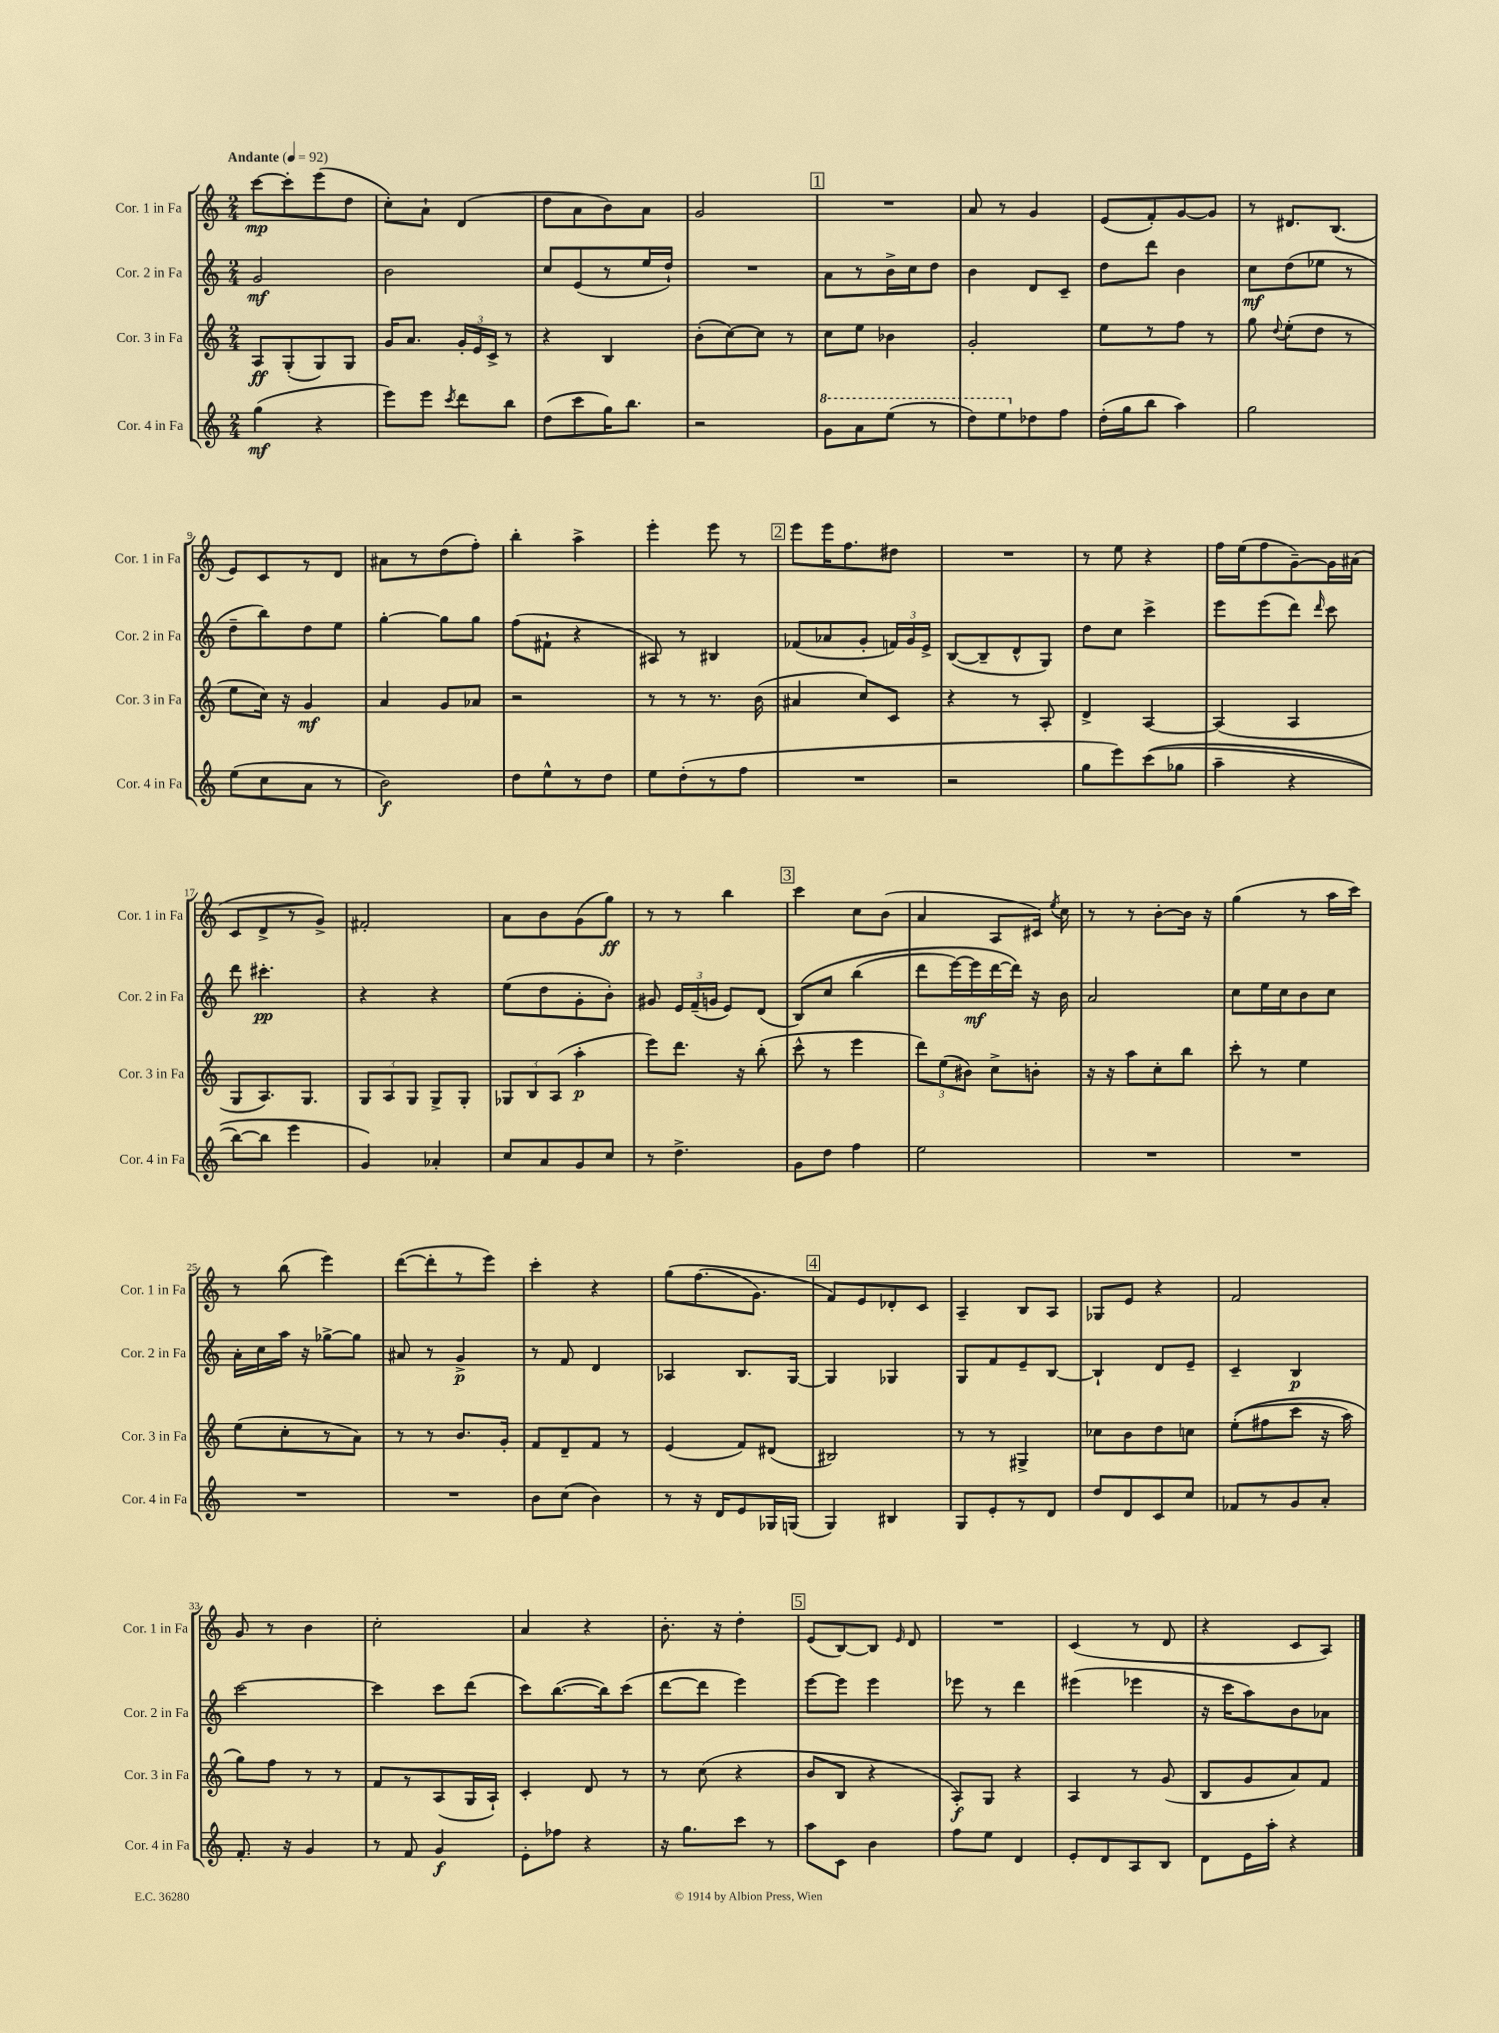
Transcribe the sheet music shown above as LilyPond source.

<<
\new StaffGroup <<
\new Staff = "s0" \with { instrumentName = "Cor. 1 in Fa" shortInstrumentName = "Cor. 1 in Fa" } {
    \clef treble \key c \major \numericTimeSignature \time 2/4 \tempo "Andante" 4 = 92
    \autoBeamOff c'''8[~\mp c'''8-. e'''8( d''8] |
    c''8[-.) a'8]-! d'4( |
    d''8[ a'8 b'8) a'8] |
    g'2 |
    \mark \markup { \box "1" } R2 |
    a'8 r8 g'4 |
    e'8[( f'8-.) g'8~ g'8] |
    r8 dis'8.[ b8.]( |
    e'8[) c'8 r8 d'8] |
    ais'8[ r8 d''8( f''8]-.) |
    b''4-. a''4-> |
    e'''4-. e'''8 r8 |
    \mark \markup { \box "2" } e'''8[ e'''16 f''8. dis''8] |
    R2 |
    r8 e''8 r4 |
    f''16[ e''16( f''8 g'8~--) g'16 ais'16]( |
    c'8[ d'8-> r8 g'8]->) |
    fis'2-. |
    a'8[ b'8 g'8( g''8]\ff) |
    r8 r8 b''4 |
    \mark \markup { \box "3" } c'''4 c''8[ b'8]( |
    a'4 a8[ cis'16]) \acciaccatura { e''8 } c''16 |
    r8 r8 b'8[~-. b'16] r16 |
    g''4( r8 a''16[ c'''16]) |
    r8 b''8( e'''4) |
    d'''8[~( d'''8-. r8 e'''8]) |
    c'''4-. r4 |
    g''8[\( f''8.( g'8.]) |
    \mark \markup { \box "4" } f'8[\) e'8 des'8-. c'8] |
    a4-- b8[ a8] |
    ges8[ e'8] r4 |
    f'2 |
    g'8 r8 b'4 |
    c''2-. |
    a'4 r4 |
    b'8.-. r16 d''4-. |
    \mark \markup { \box "5" } e'8[( b8~) b8] \grace { e'16 } d'8 |
    R2 |
    c'4( r8 d'8 |
    r4 c'8[ a8]) \bar "|." |
}
\new Staff = "s1" \with { instrumentName = "Cor. 2 in Fa" shortInstrumentName = "Cor. 2 in Fa" } {
    \clef treble \key c \major \numericTimeSignature \time 2/4
    \autoBeamOff g'2\mf |
    b'2 |
    c''8[ e'8( r8 e''16 d''16]-!) |
    R2 |
    \mark \markup { \box "1" } a'8[ r8 b'16-> c''16 d''8] |
    b'4 d'8[ c'8]-- |
    d''8[ d'''8] b'4 |
    c''8[\mf d''8( ees''8] r8 |
    d''8[-- b''8) d''8 e''8] |
    g''4~-. g''8[ g''8] |
    f''8[( fis'8]-! r4 |
    ais8) r8 bis4 |
    \mark \markup { \box "2" } fes'8[( aes'8 g'8]-. \tuplet 3/2 { f'16[) g'16 e'16]-> } |
    b8[~( b8-- d'8-^ g8]) |
    d''8[ c''8] c'''4-> |
    e'''8[ e'''8( d'''8]) \grace { d'''16 } c'''8 |
    d'''8 cis'''4.-.\pp |
    r4 r4 |
    e''8[( d''8 g'8-. b'8]-.) |
    gis'8 \tuplet 3/2 { e'16[ f'16--( g'16] } e'8[) d'8]( |
    \mark \markup { \box "3" } b8[)\( c''8] b''4( |
    d'''8[ e'''16~) e'''16\mf d'''16~ d'''16]\) r16 b'16 |
    a'2 |
    c''8[ e''16 c''16 b'8 c''8] |
    a'16[-. c''16 a''16] r16 ges''8[~-> ges''8] |
    ais'8 r8 g'4->\p |
    r8 f'8 d'4 |
    aes4 b8.[ g16]~ |
    \mark \markup { \box "4" } g4 ges4 |
    g8[ f'8 e'8-- b8]~ |
    b4-! d'8[ e'8]-- |
    c'4-- b4\p |
    c'''2~ |
    c'''4 c'''8[ d'''8]( |
    c'''8[) b''8.~( b''16) c'''8]( |
    d'''8[~ d'''8] e'''4) |
    \mark \markup { \box "5" } e'''8[~ e'''8] e'''4 |
    ees'''8 r8 d'''4 |
    eis'''4( ees'''4 |
    r16 c'''16[ a''8) b'8 aes'8] \bar "|." |
}
\new Staff = "s2" \with { instrumentName = "Cor. 3 in Fa" shortInstrumentName = "Cor. 3 in Fa" } {
    \clef treble \key c \major \numericTimeSignature \time 2/4
    \autoBeamOff a8[\ff g8-.( g8) g8] |
    g'16[ a'8.] \tuplet 3/2 { g'16[-. e'16 c'16]-> } r8 |
    r4 b4 |
    b'8[-.( c''8~) c''8] r8 |
    \mark \markup { \box "1" } c''8[ e''8] bes'4 |
    g'2-. |
    e''8[ r8 f''8] r8 |
    g''8 \appoggiatura { d''8 } e''8[-.( d''8] r8 |
    e''8[ c''16]) r16 g'4\mf |
    a'4 g'8[ aes'8] |
    r2 |
    r8 r8 r8. b'16( |
    \mark \markup { \box "2" } ais'4 c''8[) c'8] |
    r4 r8 a8-. |
    d'4-> a4~ |
    a4( a4 |
    g8[ a8.) g8.] |
    \tuplet 3/2 { g8[ a8 g8] } g8[-> g8]-. |
    \tuplet 3/2 { ges8[ b8 a8]( } a''4-.\p |
    e'''8[) d'''8.] r16 b''8-.( |
    \mark \markup { \box "3" } c'''8-^ r8 e'''4 |
    \tuplet 3/2 { d'''8[) e''8( bis'8]) } c''8[-> b'8]-. |
    r16 r16 a''8[ c''8-. b''8] |
    c'''8-. r8 e''4 |
    e''8[( c''8-. r8 a'8]) |
    r8 r8 b'8.[ g'16]-. |
    f'8[ d'8-- f'8] r8 |
    e'4( f'8[) dis'8]( |
    \mark \markup { \box "4" } bis2) |
    r8 r8 gis4-> |
    ces''8[ b'8 d''8 c''8] |
    e''8[-.(\( fis''8 c'''8] r16 a''16) |
    g''8[\) f''8] r8 r8 |
    f'8[ r8 a8( g16 a16]-!) |
    c'4-. d'8 r8 |
    r8 c''8( r4 |
    \mark \markup { \box "5" } b'8[ b8] r4 |
    a8[-.\f) g8] r4 |
    a4 r8 g'8( |
    b8[ g'8 a'8) f'8] \bar "|." |
}
\new Staff = "s3" \with { instrumentName = "Cor. 4 in Fa" shortInstrumentName = "Cor. 4 in Fa" } {
    \clef treble \key c \major \numericTimeSignature \time 2/4
    \autoBeamOff g''4\mf( r4 |
    e'''8[) e'''8] \acciaccatura { c'''8 } d'''8[ b''8] |
    d''8[( c'''8 g''16) b''8.] |
    r2 |
    \mark \markup { \box "1" } \ottava #1 g''8[ a''8 e'''8]( r8 |
    d'''8[) e'''8 \ottava #0 des''8 f''8] |
    d''16[-.( g''16 b''8] a''4) |
    g''2 |
    e''8[( c''8 a'8] r8 |
    b'2\f) |
    d''8[ e''8-^ r8 d''8] |
    e''8[ d''8-.( r8 f''8] |
    \mark \markup { \box "2" } R2 |
    r2 |
    g''8[ e'''8) c'''8(\( ges''8] |
    a''4-- r4 |
    b''8[~) b''8] e'''4 |
    g'4\) aes'4-. |
    c''8[ a'8 g'8 c''8] |
    r8 d''4.-> |
    \mark \markup { \box "3" } g'8[ d''8] f''4 |
    e''2 |
    R2 |
    R2 |
    R2 |
    R2 |
    b'8[ c''8]( b'4) |
    r8 r16 d'16[ e'8 ges16 g16]( |
    \mark \markup { \box "4" } g4) bis4 |
    g8[ e'8-. r8 d'8] |
    d''8[ d'8 c'8 c''8] |
    fes'8[ r8 g'8 a'8]-. |
    f'8.-. r16 g'4 |
    r8 f'8 g'4\f |
    e'8[-. fes''8] r4 |
    r16 g''8.[ c'''8] r8 |
    \mark \markup { \box "5" } a''8[ c'8] b'4 |
    f''8[ e''8] d'4 |
    e'8[-. d'8 a8 b8] |
    d'8[ e'16 a''16]-. r4 \bar "|." |
}
>>
>>
